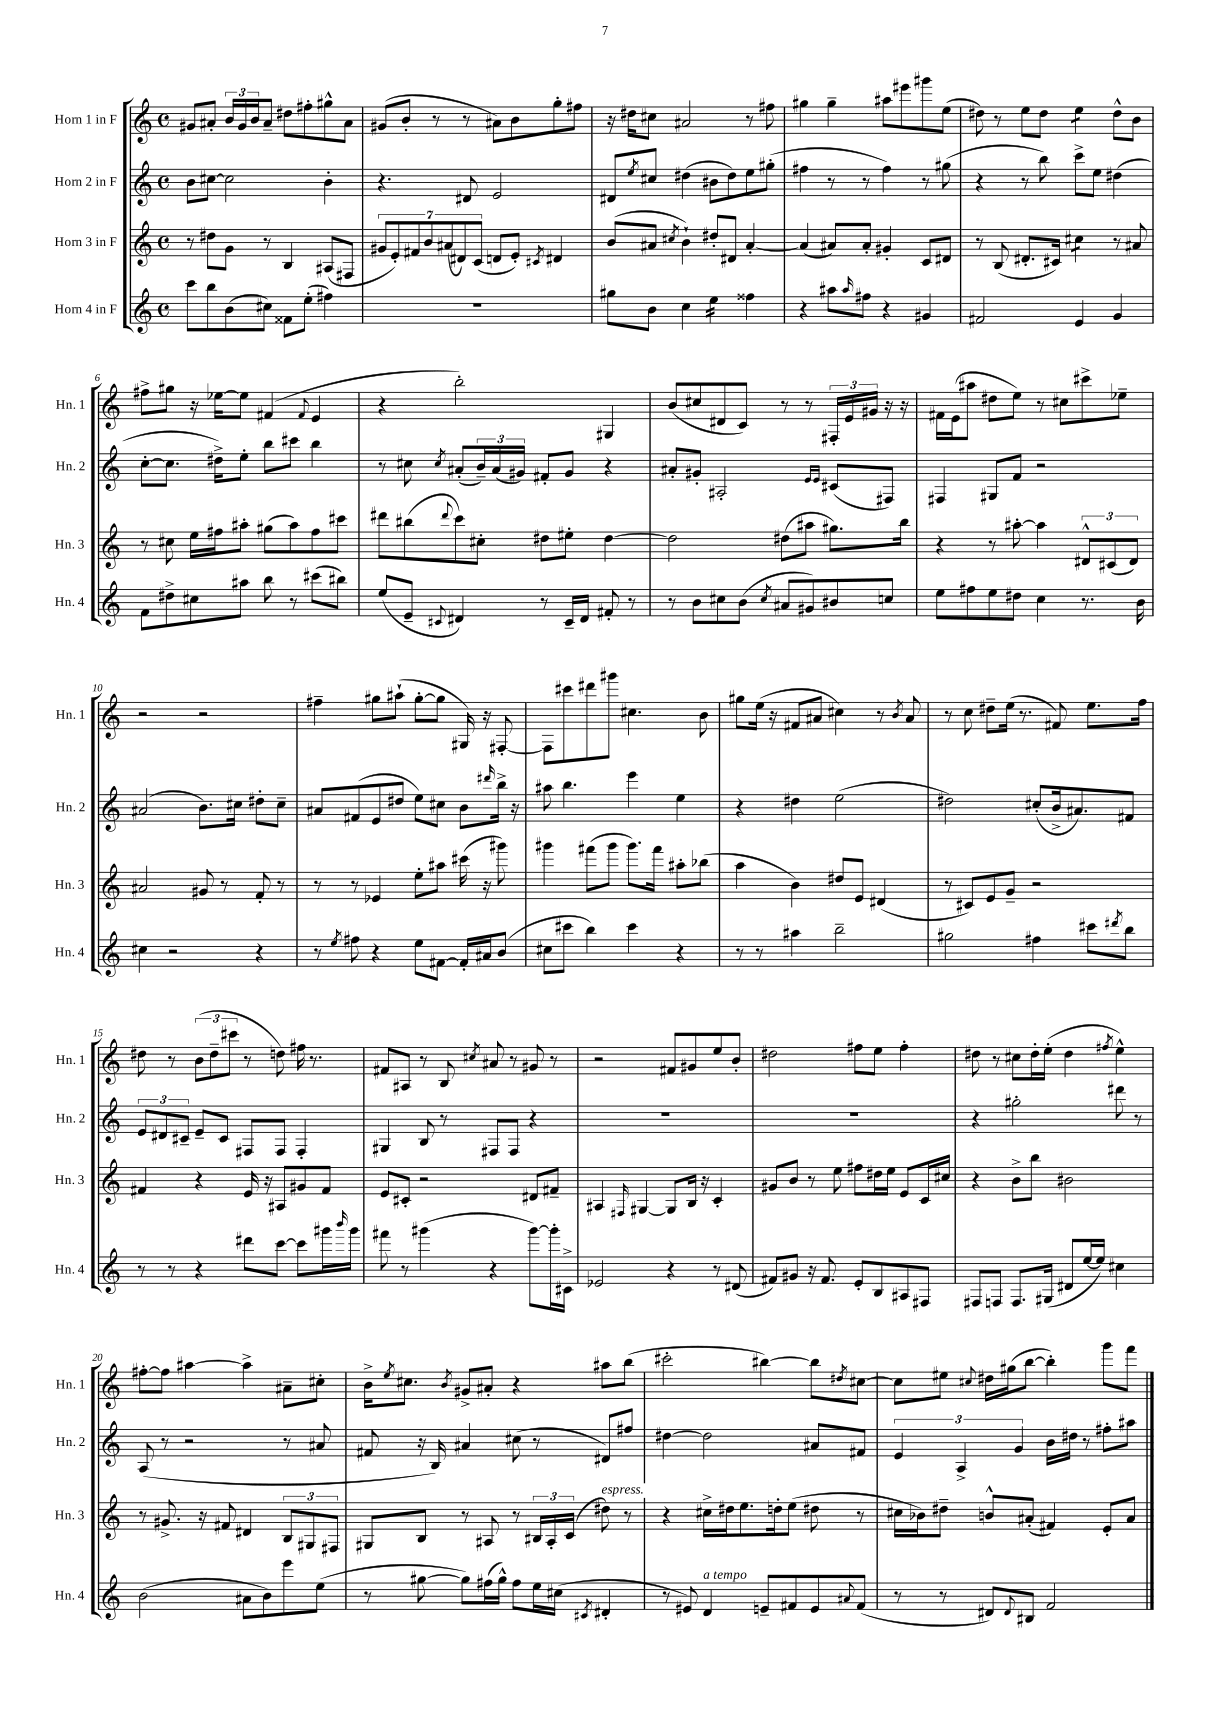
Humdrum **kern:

**kern	**kern	**kern	**kern
*staff4	*staff3	*staff2	*staff1
*clefG2	*clefG2	*clefG2	*clefG2
*k[]	*k[]	*k[]	*k[]
*M4/4	*M4/4	*M4/4	*M4/4
*met(c)	*met(c)	*met(c)	*met(c)
8ccc\L	8r	8b\L	8g#/L
8bb\	8dd#\L	[8cc#\J	8a#'/J
(8b\	8g\J	2cc#\]	24b/LL
.	.	.	24g#/
.	.	.	24b/J
8cc#\J)	8r	.	8a#~/J
8f##\L	4B/	.	8dd#\L
(8ee'\J	.	.	8ff#'\
4ff#\)	(8A#/L	4b'\	8gg#^^\
.	8F#/J	.	8a#\J
=	=	=	=
1r	14g#/L	4.r	(8g#/L
.	14e'/)	.	.
.	.	.	8b'/J
.	14f#/	.	.
.	14b/	.	.
.	.	.	8r
.	(14a#/	.	.
.	14d#/)	.	.
.	.	8d#/	8r
.	(14c/J	.	.
.	8d/L	2e/	8a#\L)
.	8e'/J)	.	8b\
.	8qc#/	.	.
.	4d#/	.	8gg'\
.	.	.	8ff#\J
=	=	=	=
8gg#\L	(8b/L	8d#/L	16r
.	.	.	16dd#\LK
.	.	8qee/	.
8b\J	8a#/J	8cc#/J	8cc#\J
.	8qcc#/	.	.
4cc\	4b`\)	(4dd#\	2a#/
4ee\	8dd#'/L	8b#\L	.
.	8d#/J	8dd#\)	.
4ff##\	[4a#'/	8ee\	8r
.	.	(8gg#'\J	8ff#\
=	=	=	=
4r	(4a#/]	4ff#\	4gg#\
8aa#\L	8a#/L)	8r	4gg#~\
16qqaa#/	.	.	.
8ff#\J	8a#'/J	8r	.
4r	4g#'/	4ff#\)	8aa#\L
.	.	.	8eee#\
4g#/	8c/L	8r	8ggg#\
.	8d#/J	(8gg#\	(8ee\J
=	=	=	=
2f#/	8r	4r	8dd#\)
.	(8B/	.	8r
.	8.d#'/L	8r	8ee\L
.	.	8bb\)	8dd#\J
.	16c#/Jk)	.	.
4e/	4cc#\	8ccc^\L	4ee\
.	.	8ee\J	.
4g/	8r	(4dd#\	8dd#^^\L
.	8a#/	.	8b\J
=	=	=	=
8f\L	8r	[8cc'\L	8ff#^\L
8dd#^\	8cc#\	8.cc\]J	8gg#\J
8cc#\	16ee\LL	.	16r
.	16ff#\J	16dd#^\LK)	[16ee-\LK
8aa#\J	8aa#'\J	8ee'\J	8ee-\]J
8bb\	(8gg#\L	8bb\L	(4f#/
8r	8aa#\)	8ccc#\J	.
.	.	.	8qqf#/
(8ccc#\L	8ff#\	4bb\	4e/
8bb#\J)	8ccc#\J	.	.
=	=	=	=
(8ee/L	8ddd#\L	8r	4r
8e~/J	(8bb#\	8cc#\	.
8qqc#/	8qqddd#/	8qcc#/	.
4d#/)	8ccc\)	(8a#'/L	2bb'\)
.	8cc#'\J	24b~/L)	.
.	.	(24a#/	.
.	.	24g#/JJ)	.
8r	8dd#\L	8f#'/L	.
16c#~/LL	8ee#'\J	8g#/J	.
16d#/JJ	.	.	.
8f#'/	[4dd#\	4r	4G#/
8r	.	.	.
=	=	=	=
8r	2dd#\]	8a#'/L	(8b/L
8b\L	.	8g#'/J	8cc#/
8cc#\	.	2A#'/	8d#/
(8b\J	.	.	8c/J)
8qcc#/	.	.	.
8a#/L	(8dd#\L	.	8r
8g#/)	8aa#\J	.	8r
.	.	16qqe/LL	.
.	.	16qqe/JJ	.
8b#/	8.gg#\L)	(8c#/L	24F#'/LL
.	.	.	24e/
.	.	.	24g#/JJ
8cc/J	.	8F#/J)	16r
.	16bb\Jk	.	16r
=	=	=	=
8ee\L	4r	4F#/	16f#\LL
.	.	.	(16e\J
8ff#\	.	.	8aa#\J
8ee\	8r	8G#/L	8dd#\L
8dd#\J	[8aa#'\	8f/J	8ee\J)
4cc\	4aa#\]	2r	8r
.	.	.	8cc#\L
8.r	12d#^^/L	.	8ccc#^\
.	(12c#/	.	.
.	.	.	8ee-~\J
.	12d#/J)	.	.
16b\	.	.	.
=	=	=	=
4cc#\	2a#/	(2a#/	2r
2r	.	.	.
.	8g#/	8.b\L)	2r
.	8r	.	.
.	.	16cc#\Jk	.
4r	8f'/	8dd#'\L	.
.	8r	8cc#~\J	.
=	=	=	=
8r	8r	8a#/L	4ff#~\
8qee/	.	.	.
8ff#\	8r	(8f#/	.
4r	4e-/	8e/	8gg#\L
.	.	8dd#/J	(8aa#`\J
8ee\L	8ee'\L	8ee\L)	[8gg#'\L
[8f#\J	8aa#\J	8cc#\J	8gg#\]J
16f#'/]LL	(16ccc#\	8b\L	16G#/)
16a#/J	16r	.	16r
.	.	16qqddd#/	.
(8b/J	8ggg#\)	16bb^\Jk	[8F#'/
.	.	16r	.
=	=	=	=
8cc#\L	4ggg#\	8aa#\	8F#\]L
8ccc#\J	.	4.bb\	8ccc#\
4bb\)	(8fff#\L	.	8ddd#\
.	8ggg#\J	.	8ggg#\J
4ccc#\	8.ggg#\L)	4eee\	4.cc#\
.	16fff#\Jk	.	.
4r	8aa#'\L	4ee\	.
.	(8bb-\J	.	8b\
=	=	=	=
8r	4aa\	4r	8gg#\L
8r	.	.	(16ee\Jk
.	.	.	16r
4aa#\	4b\)	4dd#\	8f#/L
.	.	.	8a#/J
2bb~\	8dd#/L	(2ee\	4cc#\)
.	8e/J	.	.
.	(4d#/	.	8r
.	.	.	8qb/
.	.	.	8a#/
=	=	=	=
2gg#\	8r	2dd#\)	8r
.	8c#/L)	.	8cc\
.	8e/	.	8dd#~\L
.	8g~/J	.	(16ee\Jk
.	.	.	8.r
4ff#\	2r	(8cc#'/L	.
.	.	16b^/k	8f#/)
.	.	8.a#/)	.
8ccc#\L	.	.	8.ee\L
8qddd#/	.	.	.
8bb\J	.	8f#/J	.
.	.	.	16ff\Jk
=	=	=	=
8r	4f#/	12e/L	8dd#\
.	.	12d#/	.
8r	.	.	8r
.	.	12c#~/J	.
4r	4r	8e~/L	(12b\L
.	.	.	12dd#~\
.	.	8c#/J	.
.	.	.	12ccc#\J
8ddd#\L	16e/	8F#/L	8r
.	16r	.	.
[8ccc\J	8A#/L	8F#/J	8dd\)
8ccc\]L	8g#/	4F#'/	16ff#\
.	.	.	8.r
16ggg#\L	8f#/J	.	.
16qqbbb/	.	.	.
16ggg#\JJ	.	.	.
=	=	=	=
8fff#\	8e/L	4G#/	8f#/L
8r	8c#'/J	.	8A#/J
(4ggg#\	2r	8B/	8r
.	.	8r	8B/
.	.	.	8qcc#/
4r	.	8F#/L	8a#/
.	.	8F#/J	8r
[8ggg#\L)	8d#/L	4r	8g#/
16ggg#'\]L	8f#~/J	.	8r
16c#^\JJ	.	.	.
=	=	=	=
2e-/	4A#/	1r	2r
.	16qqF#/	.	.
.	[4G#/	.	.
4r	8G#/]L	.	8f#/L
.	16B/Jk	.	8g#/
.	16r	.	.
8r	4c'/	.	8ee/
(8d#/	.	.	8b'/J
=	=	=	=
8f#/L)	8g#/L	1r	2dd#\
8g#/J	8b/J	.	.
16r	8r	.	.
8.f#/	.	.	.
.	8ee\	.	.
8e'/L	8ff#\L	.	8ff#\L
8B/	16dd#\L	.	8ee\J
.	16ee\JJ	.	.
8A#/	8e/L	.	4ff#'\
8F#/J	16c/L	.	.
.	16cc#/JJ	.	.
=	=	=	=
8F#/L	4r	4r	8dd#\
8F/J	.	.	8r
8.F/L	8b^\L	2gg#'\	8cc#\L
.	8bb\J	.	16dd#'\L
(16G#/Jk	.	.	(16ee'\JJ
8d#/L	2b#\	.	4dd#\
[16ee/L	.	.	.
16ee/]JJ)	.	.	.
.	.	.	8qff#/
4cc#\	.	8ddd#\	4ee^^\)
.	.	8r	.
=	=	=	=
(2b\	8r	(8A/	[8ff#'\L
.	8.g#^/	8r	8ff#\]J
.	.	2r	[4aa#\
.	16r	.	.
.	8f#/	.	.
8a#\L	4d#/	.	4aa#^\]
8b\)	.	.	.
8eee\	12B/L	8r	8a#~\L
.	12G#/	.	.
(8ee\J	.	8a#/	8cc#'\J
.	12F#/J	.	.
=	=	=	=
8r	8G#/L	8f#/	16b^\LK
.	.	.	8qee/
.	.	.	8.cc#\J
[8gg#\	8B/J	16r	.
.	.	16B/)	.
.	.	.	8qb/
8gg#\]L)	8r	4a#/	8g#^/L
(16ff#\L	8A#/	.	8a#'/J
16gg#^^\JJ)	.	.	.
8ff#\L	8r	(8cc#\	4r
16ee\L	24B#/LL	8r	.
.	24A#'/	.	.
(16cc#\JJ	.	.	.
.	(24c/JJ	.	.
8qc#/	.	.	.
4d#'/	8dd#\)	8d#/L)	8aa#\L
.	8r	8ff#/J	(8bb\J
=	=	=	=
8r	4r	[4dd#\	2ccc#'\
8e#/)	.	.	.
4d/	16cc#^\LL	2dd#\]	.
.	16dd#\J	.	.
.	8.ee\	.	.
8e~/L	.	.	[4bb#\)
.	16dd'\k	.	.
8f#/	(8ee\J	.	.
8e/	8dd#\	8a#/L	8bb#\]L
8qqa#/	.	.	8qdd#/
(8f#/J	8r	8f#/J	[8cc#\J
=	=	=	=
8r	16cc#\LL	6e/	8cc#\]L
.	16b-\J)	.	.
8r	8dd#~\J	.	8ee#\J
.	.	6A^/	.
.	.	.	8qqcc#/
8d#/L)	8b^^/L	.	16dd#\LL
.	.	.	(16gg#\J
.	.	6g/	.
8qqd#/	.	.	.
8B#/J	(8a#'/J	.	[8bb\J
2f/	4f#/)	16b\LL	4bb'\])
.	.	16dd#\JJ	.
.	.	8r	.
.	8e'/L	8ff#'\L	8ggg\L
.	8a#/J	8aa#\J	8fff\J
==	==	==	==
*-	*-	*-	*-
